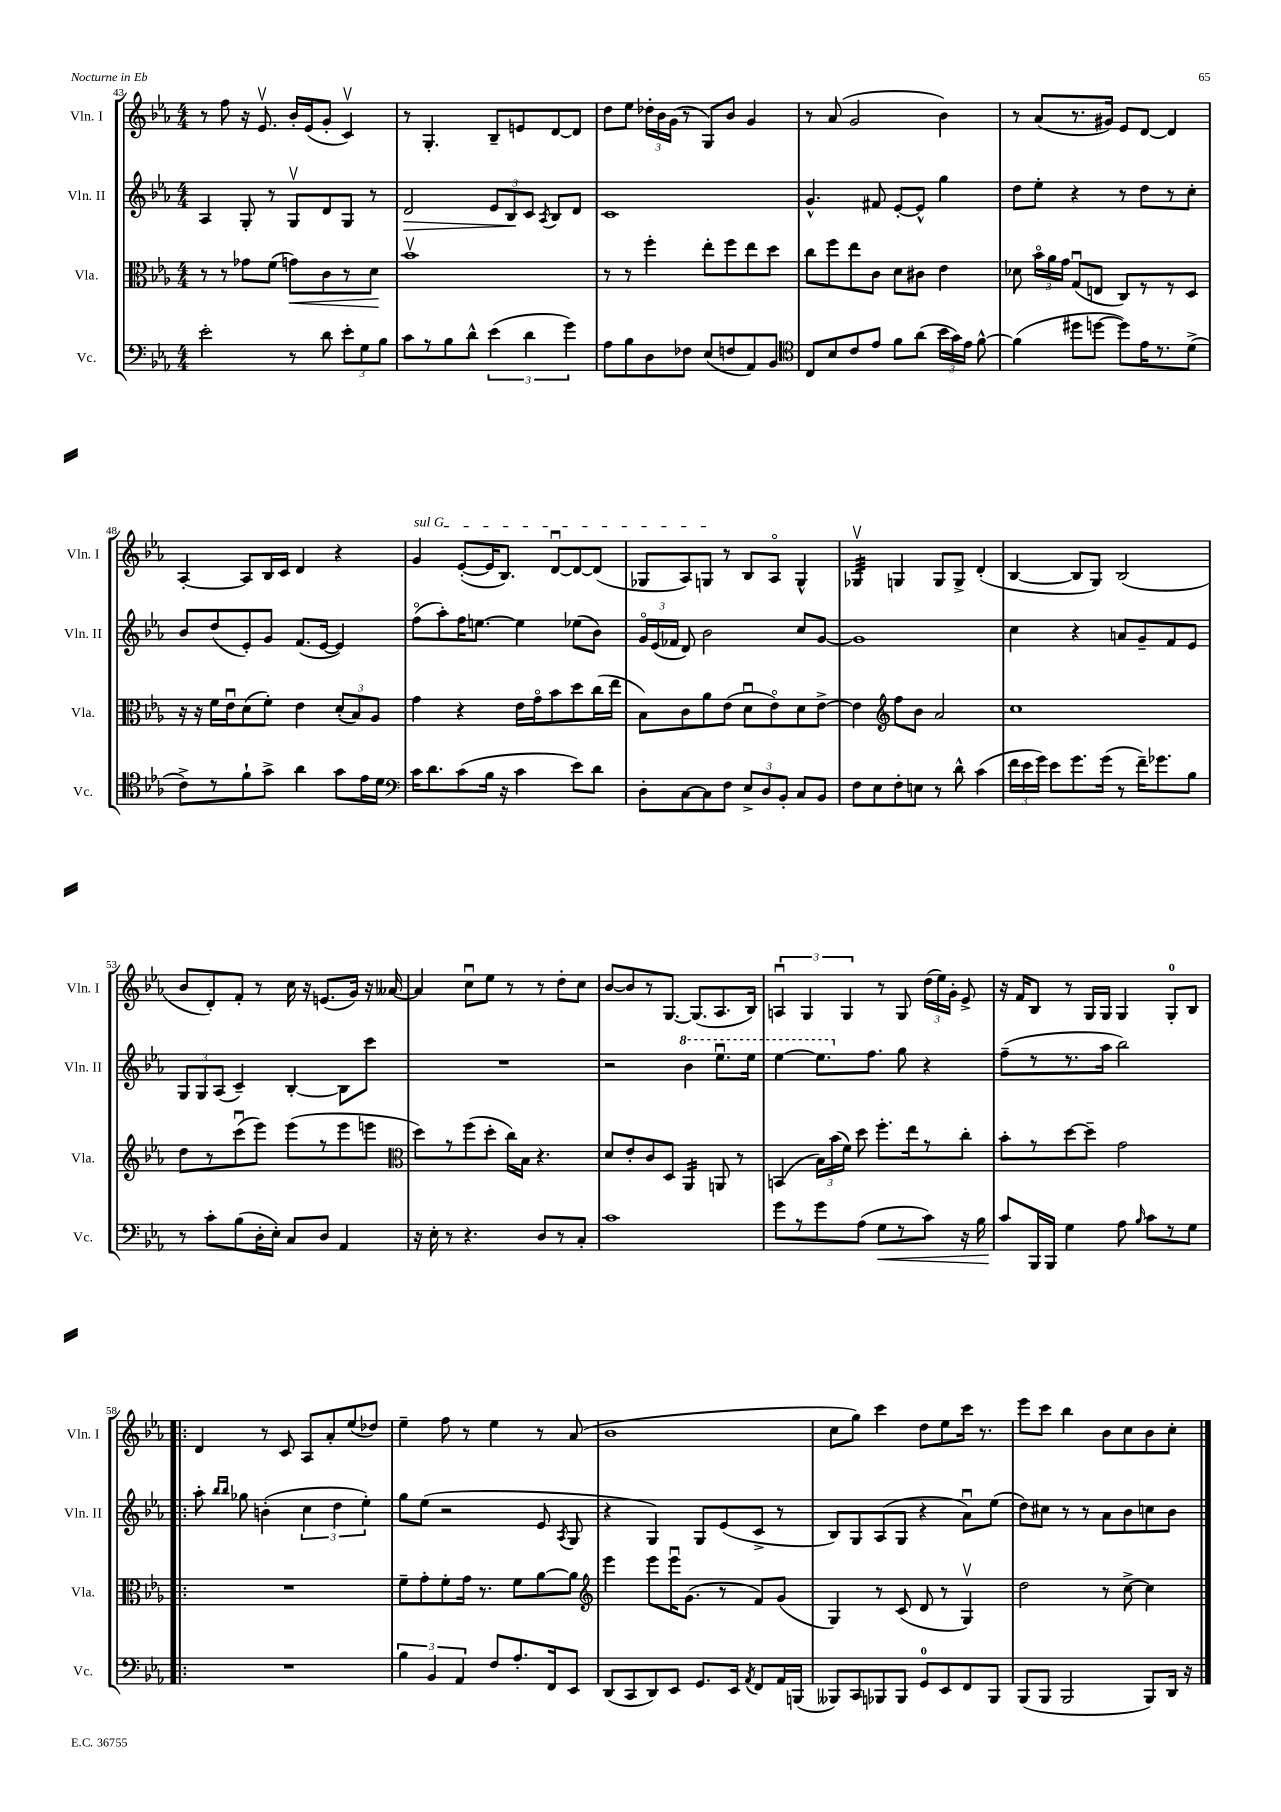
<<
\new StaffGroup <<
\new Staff = "s0" \with { instrumentName = "Vln. I" shortInstrumentName = "Vln. I" } {
    \clef treble \key ees \major \numericTimeSignature \time 4/4
    \autoBeamOff r8 f''8 r16 ees'8.\upbow bes'16[-. ees'16( g'8]-. c'4\upbow) |
    r8 g4.-. bes8[-- e'8 d'8~ d'8] |
    d''8[ ees''8] \tuplet 3/2 { des''16[-. bes'16 g'16]( } r8 g8[) bes'8] g'4 |
    r8 aes'8( g'2 bes'4) |
    r8 aes'8[( r8. gis'16]) ees'8[ d'8]~ d'4 |
    aes4~-. aes8[ bes16 c'16] d'4 r4 |
    \once \override TextSpanner.bound-details.left.text = \markup { \italic "sul G" } g'4\startTextSpan ees'8[~-.( ees'16 bes8.]) d'8[~\downbow d'8~ d'8]( |
    ges8[ aes8) g8]\stopTextSpan r8 bes8[ aes8]\flageolet g4-^ |
    ges4:32\upbow g4 g8[ g8]-> d'4-.( |
    bes4~ bes8[ g8]) bes2( |
    bes'8[ d'8-.) f'8]-. r8 c''16 r16 e'8.[( g'16]) r16 aeses'16~ |
    aeses'4 c''8[\downbow ees''8] r8 r8 d''8[-. c''8] |
    bes'8[~ bes'8 r8 g8.]~ g8.[( aes8. bes16]) |
    \tuplet 3/2 { a4\downbow g4 g4 } r8 g8 \tuplet 3/2 { d''16[( ees''16) g'16]-. } ees'8-> |
    r16 f'16[ bes8] r8 g16[ g16] g4 g8[-0-. bes8] |
    \bar ".|:" d'4 r8 c'8 aes8[ aes'8-. ees''8( des''8]) |
    ees''4-- f''8 r8 ees''4 r8 aes'8( |
    bes'1 |
    c''8[ g''8]) c'''4 d''8[ ees''8 c'''16] r8. |
    ees'''8[ c'''8] bes''4 bes'8[ c''8 bes'8 c''8]-. \bar "|." |
}
\new Staff = "s1" \with { instrumentName = "Vln. II" shortInstrumentName = "Vln. II" } {
    \clef treble \key ees \major \numericTimeSignature \time 4/4
    \autoBeamOff aes4 g8-. r8 g8[\upbow d'8 g8] r8 |
    d'2\> \tuplet 3/2 { ees'8[ bes8\! c'8] } \acciaccatura { aes8 } bes8[ d'8] |
    c'1 |
    g'4.-^ fis'8 ees'8[~-. ees'8]-^ g''4 |
    d''8[ ees''8]-. r4 r8 d''8[ r8 c''8]-. |
    bes'8[ d''8( ees'8-.) g'8] f'8.[( ees'16]~ ees'4) |
    f''8[\flageolet( aes''8-.) f''16 e''8.]~ e''4 ees''8[( bes'8]) |
    \tuplet 3/2 { g'16[\flageolet ees'16( fes'16] } d'8) bes'2 c''8[ g'8]~ |
    g'1 |
    c''4 r4 a'8[ g'8-- f'8 ees'8] |
    \tuplet 3/2 { g8[ g8 aes8]( } c'4--) bes4~-. bes8[ c'''8] |
    R1 |
    r2 \ottava #1 bes''4 ees'''8.[\downbow ees'''16] |
    ees'''4~ ees'''8.[ \ottava #0 f''8.] g''8 r4 |
    f''8[--( r8 r8. aes''16] bes''2) |
    \bar ".|:" aes''8-. \grace { bes''16[ bes''16] } ges''8 b'4-.( \tuplet 3/2 { c''4 d''4 ees''4-.) } |
    g''8[ ees''8]( r2 ees'8 \acciaccatura { aes8 } g8 |
    r4 g4) g8[ ees'8( c'8]-> r8 |
    bes8[) g8 aes8( g8] r4 aes'8[\downbow) ees''8]( |
    d''8[) cis''8] r8 r8 aes'8[ bes'8 c''8 bes'8] \bar "|." |
}
\new Staff = "s2" \with { instrumentName = "Vla." shortInstrumentName = "Vla." } {
    \clef alto \key ees \major \numericTimeSignature \time 4/4
    \autoBeamOff r8 r8 ges'8[ f'8]( g'8[\<) c'8 r8 d'8]\! |
    bes'1\upbow |
    r8 r8 f''4-. ees''8[-. f''8 ees''8 d''8] |
    c''8[ f''8 ees''8 c'8] d'8[ cis'8] ees'4 |
    des'8 \tuplet 3/2 { bes'16[\flageolet aes'16 g'16] } g8[\downbow( e8] c8[) r8 r8 d8] |
    r16 r16 f'16[ ees'16\downbow d'8( f'8]-.) ees'4 \tuplet 3/2 { d'8[-.( bes8) aes8] } |
    g'4 r4 ees'16[ g'16\flageolet bes'8 d''8 c''16( ees''16] |
    bes8[) c'8 aes'8 ees'8]( d'8[\downbow ees'8\flageolet) d'8 ees'8]~-> |
    ees'4 \clef treble f''8[ bes'8] aes'2 |
    c''1 |
    d''8[ r8 c'''8\downbow( ees'''8]) ees'''8[( r8 ees'''8 e'''8] |
    \clef alto d''8[) r8 f''8( d''8]-. c''16[) bes16] r4. |
    d'8[ ees'8-. c'8 d8] aes,4:16 a,8 r8 |
    b,4( \tuplet 3/2 { bes16[) bes'16( f'16]) } d''8 f''8.[-. ees''16 r8 c''8]-. |
    bes'8[-. r8 d''8~ d''8]-- g'2 |
    \bar ".|:" R1 |
    f'8[-- g'8-. f'8-. g'16] r8. f'8[ aes'8~ aes'8] |
    \clef treble ees'''4 ees'''8[ ees'''16\downbow g'8.]( r8 f'8[) g'8]( |
    g4) r8 c'8( d'8 r8 g4\upbow) |
    d''2 r8 c''8~-> c''4 \bar "|." |
}
\new Staff = "s3" \with { instrumentName = "Vc." shortInstrumentName = "Vc." } {
    \clef bass \key ees \major \numericTimeSignature \time 4/4
    \autoBeamOff ees'2-. r8 d'8 \tuplet 3/2 { ees'8[-. g8 bes8] } |
    c'8[ r8 bes8 d'8]-^ \tuplet 3/2 { ees'4( d'4 g'4) } |
    aes8[ bes8 d8 fes8] ees8[( f8 aes,8) bes,8] |
    \clef tenor c8[ bes8 c'8 ees'8] f'8[ aes'8]( \tuplet 3/2 { bes'16[ g'16) ees'16] } f'8~-^ |
    f'4( dis''8[ d''8]~ d''8[) ees'16 r8. d'8]->( |
    c'8[->) r8 f'8-! g'8]-> aes'4 g'8[ ees'16 d'16] |
    \clef bass c'16[ d'8. c'8( bes16] r16 c'4 ees'8[) d'8] |
    d8[-. c8~ c8 f8] \tuplet 3/2 { ees8[-> d8 bes,8]-. } c8[ bes,8] |
    f8[ ees8 f8-. e8] r8 d'8-^ c'4( |
    \tuplet 3/2 { f'16[ ees'16 g'16]) } ees'8[ g'8. g'16]( r8 f'16[--) ges'8. bes8] |
    r8 c'8[-. bes8( d16-. ees16]-.) c8[ d8] aes,4 |
    r16 ees16-. r8 r4. d8[ r8 c8]-. |
    c'1 |
    g'8[ r8 g'8 aes8]( g8[\< r8 c'8]) r16 bes16 |
    c'8[\! bes,,16 bes,,16] g4 aes8 \grace { bes16 } c'8[ r8 g8] |
    \bar ".|:" R1 |
    \tuplet 3/2 { bes4 bes,4 aes,4 } f8[ aes8.-. f,16 ees,8] |
    d,8[( c,8 d,8) ees,8] g,8.[ ees,16] \acciaccatura { aes,8 } f,8[ aes,16 b,,16]( |
    beses,,8[) c,8 bes,,8 bes,,8] g,8[-0 ees,8 f,8 bes,,8] |
    bes,,8[( bes,,8] bes,,2 bes,,8[) d,16] r16 \bar "|." |
}
>>
>>
\layout { \context { \Score currentBarNumber = #43 } }
